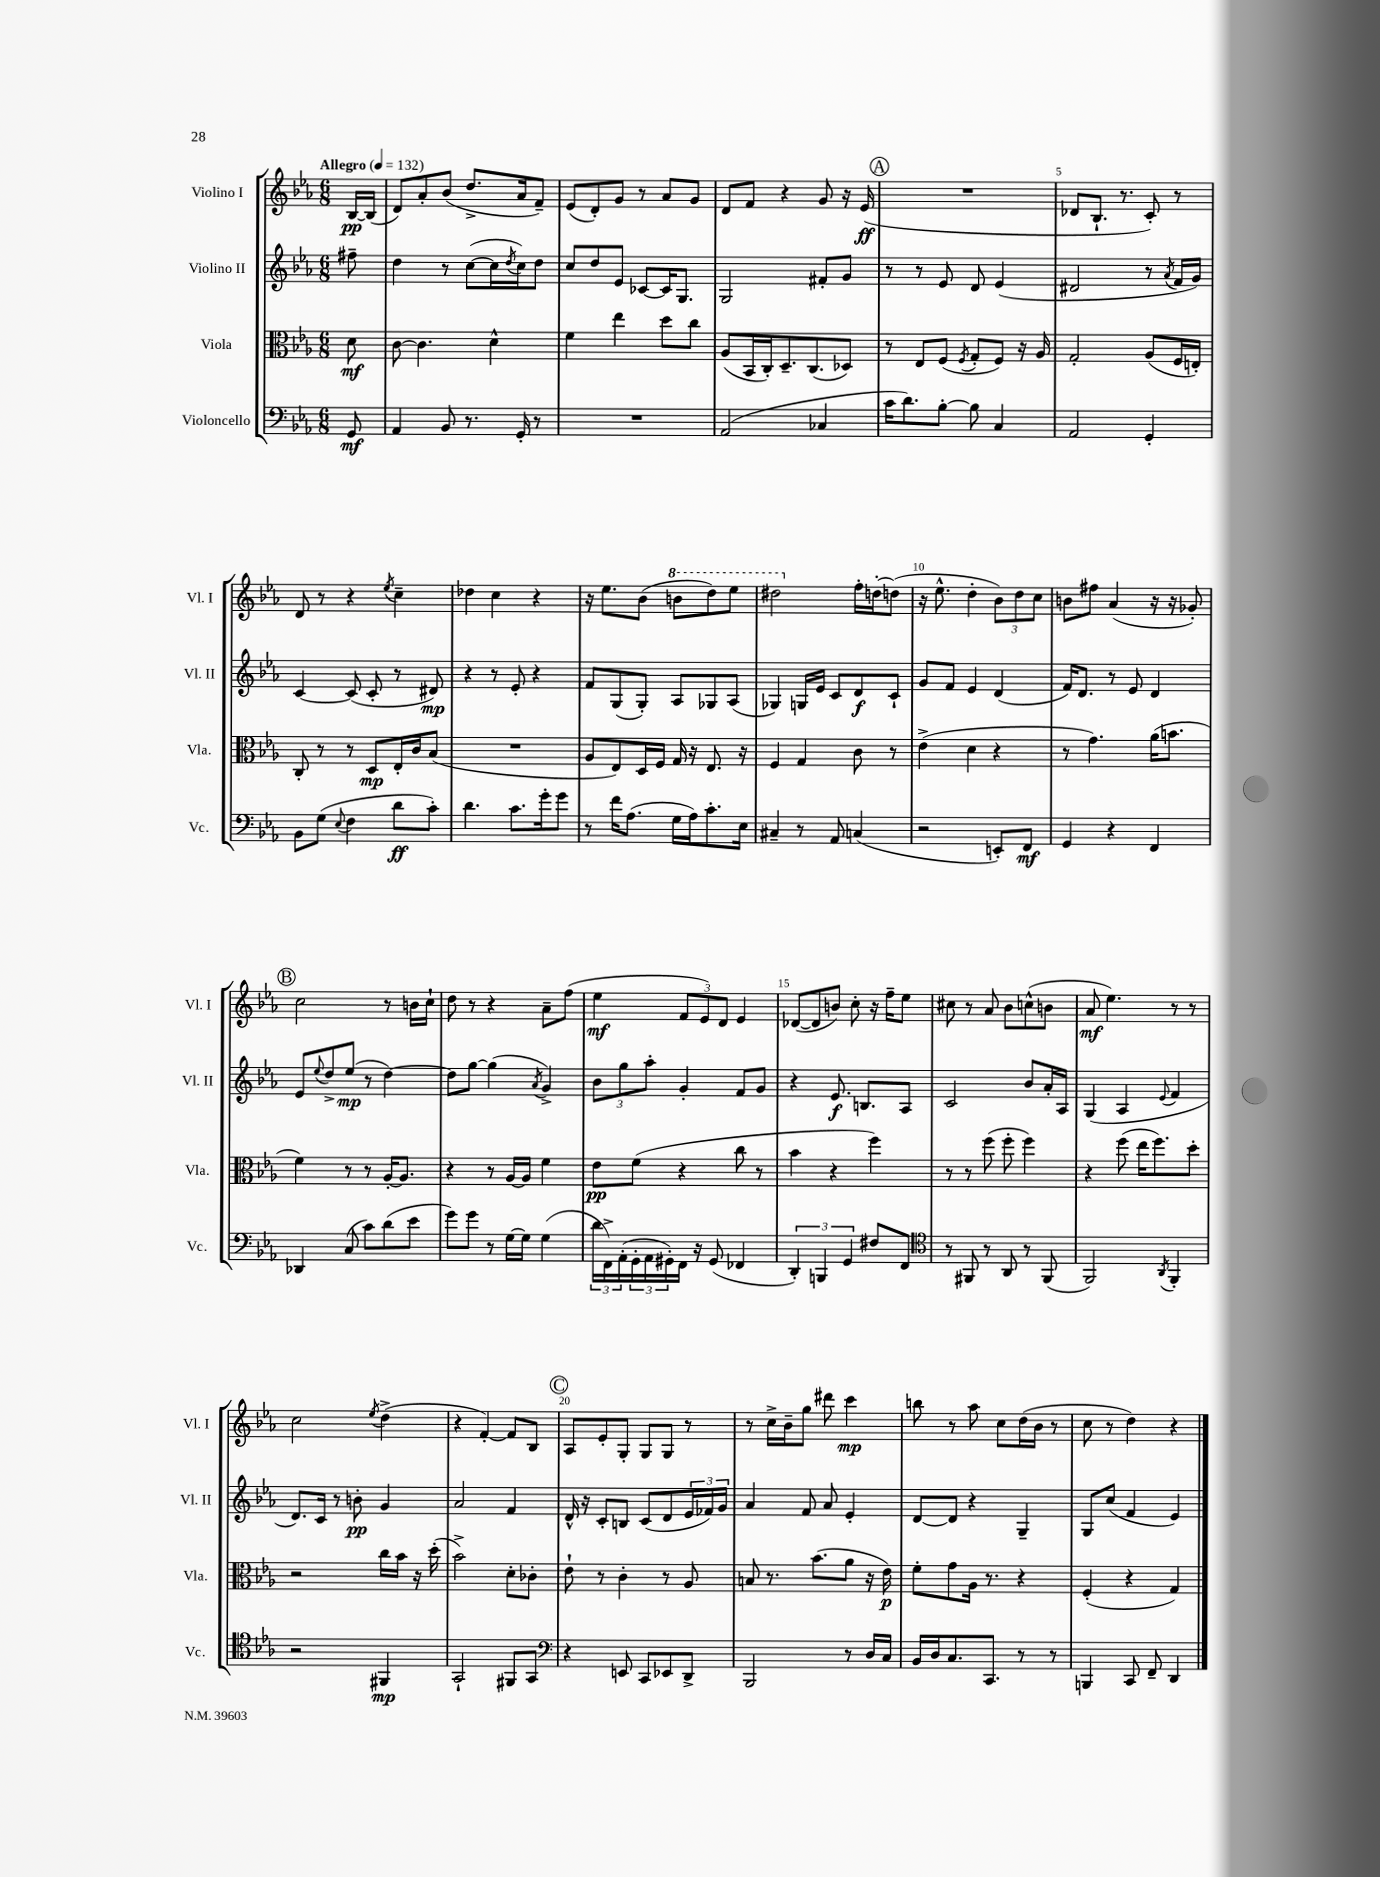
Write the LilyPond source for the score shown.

<<
\new StaffGroup <<
\new Staff = "s0" \with { instrumentName = "Violino I" shortInstrumentName = "Vl. I" } {
    \clef treble \key ees \major \numericTimeSignature \time 6/8 \partial 8 \tempo "Allegro" 4 = 132
    bes16~\pp bes16( |
    d'8) aes'8-. bes'8( d''8.-> aes'16 f'8--) |
    ees'8( d'8-.) g'8 r8 aes'8 g'8 |
    d'8 f'8 r4 g'8 r16 ees'16\ff( |
    \mark \markup { \circle "A" } R2. |
    des'8 bes8.-! r8. c'8-.) r8 |
    d'8 r8 r4 \acciaccatura { ees''8 } c''4-- |
    des''4 c''4 r4 |
    r16 ees''8. bes'8( \ottava #1 b''8 d'''8) ees'''8 |
    dis'''2 \ottava #0 f''16-. d''!16~-. d''!8( |
    r16 ees''8.-^ d''4-. \tuplet 3/2 { bes'8) d''8 c''8 } |
    b'8 fis''8 aes'4( r16 r16 ges'8-.) |
    \mark \markup { \circle "B" } c''2 r8 b'16 c''16-! |
    d''8 r8 r4 aes'8-- f''8( |
    ees''4\mf \tuplet 3/2 { f'8 ees'8) d'8 } ees'4 |
    des'8~( des'8 b'8) c''8-. r16 f''16-- ees''8 |
    cis''8 r8 aes'8 bes'8 c''8-^( b'8 |
    aes'8\mf ees''4.) r8 r8 |
    c''2 \acciaccatura { ees''8 } d''4->( |
    r4 f'4~-.) f'8 bes8 |
    \mark \markup { \circle "C" } aes8 ees'8-. g8-. g8 g8 r8 |
    r8 c''16-> bes'16-- g''8 dis'''8 c'''4\mp |
    b''8 r8 aes''8 c''8 d''16( bes'16 r8 |
    c''8 r8 d''4) r4 \bar "|." |
}
\new Staff = "s1" \with { instrumentName = "Violino II" shortInstrumentName = "Vl. II" } {
    \clef treble \key ees \major \numericTimeSignature \time 6/8 \partial 8
    fis''8-- |
    d''4 r8 c''8~( c''16 \acciaccatura { d''8 } c''16) d''8 |
    c''8 d''8 ees'8 ces'8~ ces'16 g8. |
    g2 fis'8-. g'8 |
    \mark \markup { \circle "A" } r8 r8 ees'8 d'8 ees'4( |
    dis'2 r8 \acciaccatura { aes'8 } f'16 g'16) |
    c'4~ c'8( c'8-. r8 dis'8\mp) |
    r4 r8 ees'8-. r4 |
    f'8 g8( g8-.) aes8 ges8 aes8( |
    ges4) g16 ees'16 c'8 d'8\f c'8-! |
    g'8 f'8 ees'4 d'4( |
    f'16) d'8. r8 ees'8 d'4 |
    \mark \markup { \circle "B" } ees'8 \appoggiatura { ees''8 } d''8-> ees''8\mp( r8 d''4~) |
    d''8 g''8~ g''4( \acciaccatura { aes'8 } g'4->) |
    \tuplet 3/2 { bes'8 g''8 aes''8-. } g'4-. f'8 g'8 |
    r4 ees'8.\f b8. aes8 |
    c'2 bes'8 aes'16-. aes16 |
    g4( aes4 \appoggiatura { ees'8 } f'4 |
    d'8.) c'16 r8 b'8-.\pp g'4 |
    aes'2 f'4 |
    \mark \markup { \circle "C" } d'16-^ r16 c'8-. b8 c'8( d'8 \tuplet 3/2 { ees'16 fes'16) g'16 } |
    aes'4 f'8 aes'8 ees'4-. |
    d'8~ d'8 r4 g4-- |
    g8 c''8( f'4 ees'4) \bar "|." |
}
\new Staff = "s2" \with { instrumentName = "Viola" shortInstrumentName = "Vla." } {
    \clef alto \key ees \major \numericTimeSignature \time 6/8 \partial 8
    d'8\mf |
    c'8~ c'4. d'4-^ |
    f'4 ees''4 d''8 c''8 |
    aes8( bes,16 c16-.) d8.-- c8.( des8) |
    \mark \markup { \circle "A" } r8 ees8 f8( \acciaccatura { f8 } g8-. f8) r16 aes16 |
    g2-. aes8( f16 e16-.) |
    c8-. r8 r8 d8\mp ees16-. c'16 bes8( |
    R2. |
    aes8 ees8) d16 f16 g16 r16 ees8. r16 |
    f4 g4 c'8 r8 |
    ees'4->( d'4 r4 |
    r8 g'4.) aes'16( b'8. |
    \mark \markup { \circle "B" } f'4) r8 r8 aes16~-. aes8. |
    r4 r8 aes16~ aes16 f'4 |
    ees'8\pp f'8( r4 c''8 r8 |
    bes'4 r4 f''4) |
    r8 r8 f''8( f''8-. f''4) |
    r4 f''8( ees''16 f''8.) d''8-. |
    r2 c''16 bes'16 r16 d''16-.( |
    bes'2->) d'8-. ces'8-. |
    \mark \markup { \circle "C" } ees'8-! r8 c'4-. r8 aes8 |
    b8 r8. bes'8.( aes'8 r16 ees'16\p) |
    f'8-. g'8 aes16 r8. r4 |
    f4-.( r4 g4) \bar "|." |
}
\new Staff = "s3" \with { instrumentName = "Violoncello" shortInstrumentName = "Vc." } {
    \clef bass \key ees \major \numericTimeSignature \time 6/8 \partial 8
    g,8\mf |
    aes,4 bes,8 r8. g,16-. r8 |
    R2. |
    aes,2( ces4 |
    \mark \markup { \circle "A" } c'16 d'8.) bes8~-. bes8 c4 |
    aes,2 g,4-. |
    bes,8 g8( \appoggiatura { ees8 } f4 d'8\ff c'8-.) |
    d'4. c'8. g'16-. g'8 |
    r8 f'16 aes8.( g16 aes16) c'8.-. ees16 |
    cis4-- r8 aes,8 c4( |
    r2 e,8-.) f,8\mf |
    g,4 r4 f,4 |
    \mark \markup { \circle "B" } des,4 c8( c'8) d'8( ees'8 |
    g'8) g'8 r8 g16~ g16 g4( |
    \tuplet 3/2 { d'16 f,16->) aes,16-.( } \tuplet 3/2 { g,16-. aes,16 gis,16-.) } f,16 r16 gis,8( fes,4 |
    \tuplet 3/2 { d,4-.) b,,4 g,4 } fis8 f,8 |
    \clef tenor r8 fis,8 r8 aes,8 r8 fis,8( |
    f,2) \acciaccatura { aes,8 } f,4-. |
    r2 fis,4\mp |
    g,2-! fis,8 g,8 |
    \mark \markup { \circle "C" } \clef bass r4 e,8 c,8 ees,8 d,8-> |
    bes,,2 r8 d16 c16 |
    bes,16 d16 c8. c,8. r8 r8 |
    b,,4 c,8 f,8-- d,4 \bar "|." |
}
>>
>>
\layout { \context { \Score \override BarNumber.break-visibility = ##(#f #t #t) barNumberVisibility = #(every-nth-bar-number-visible 5) } }
